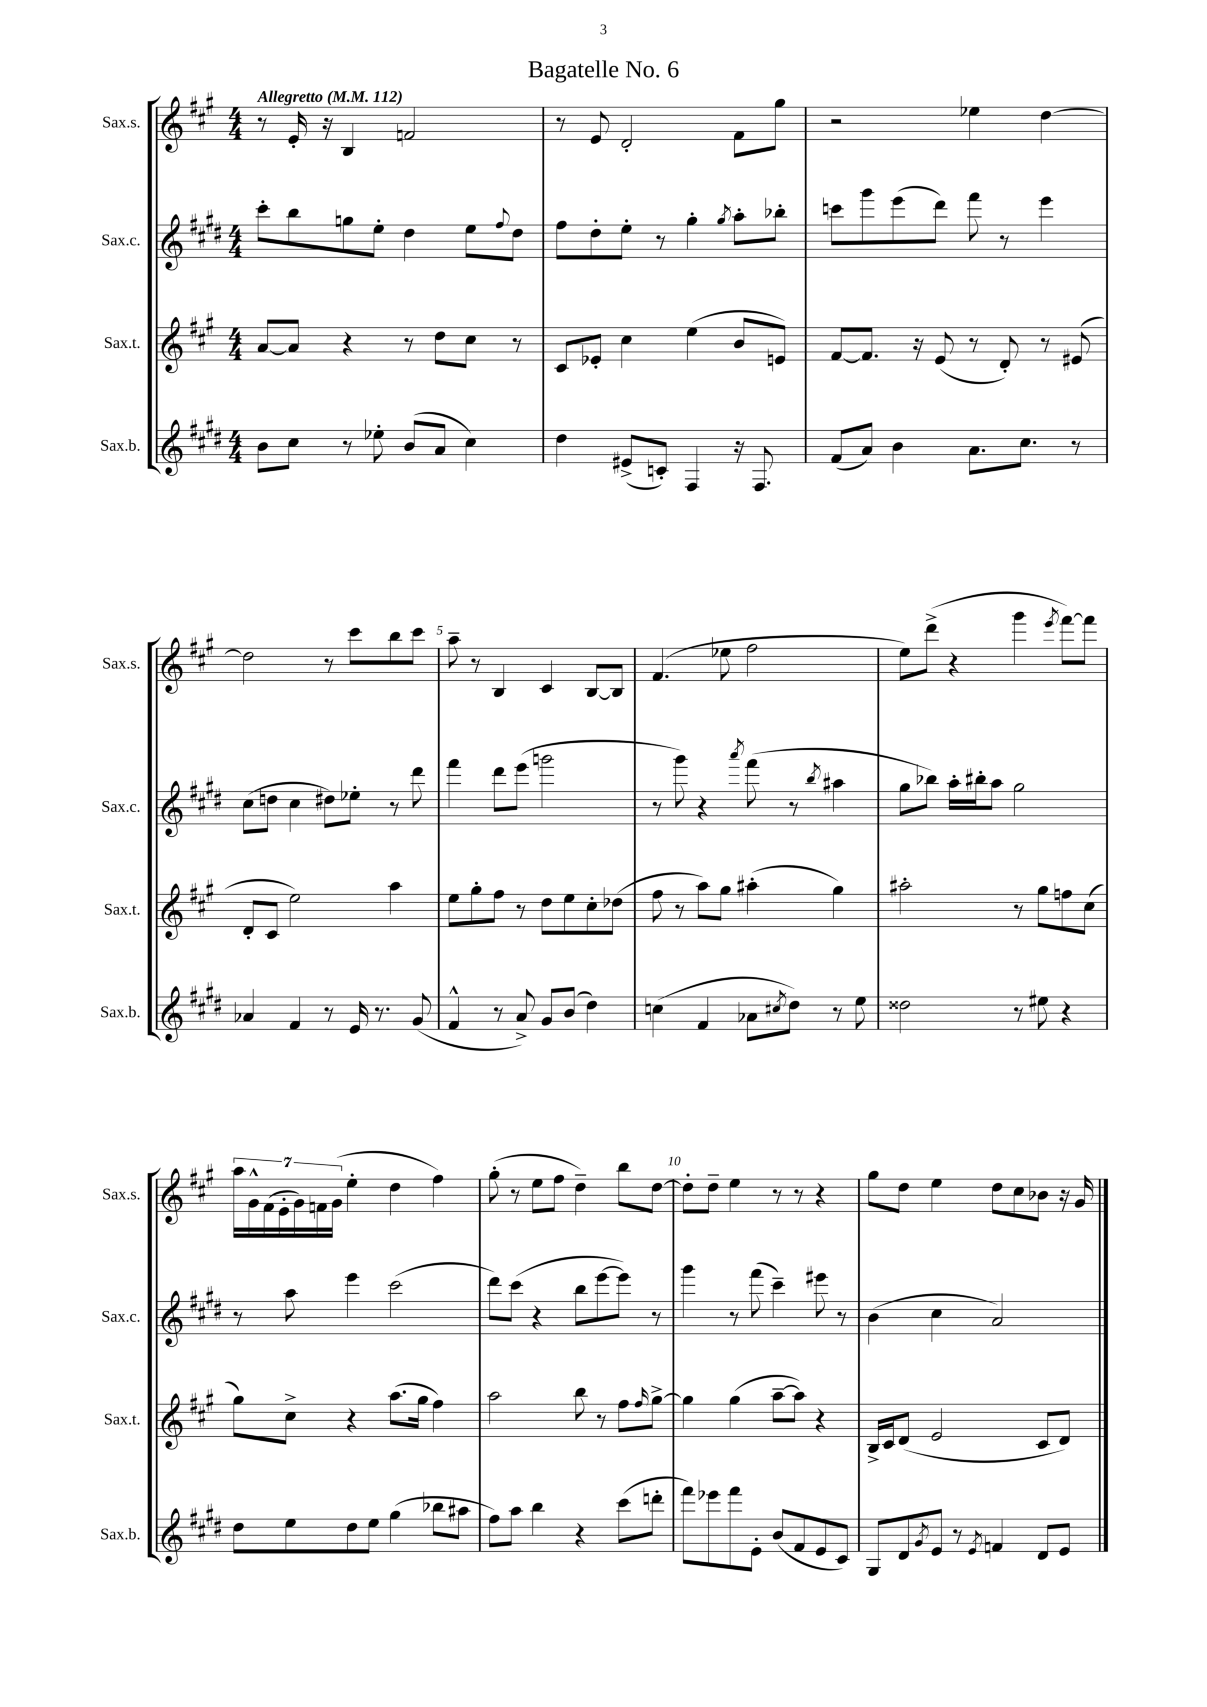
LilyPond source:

\header { title = "Bagatelle No. 6" }
<<
\new StaffGroup <<
\new Staff = "s0" \with { instrumentName = "Sax.s." shortInstrumentName = "Sax.s." } {
    \clef treble \key a \major \numericTimeSignature \time 4/4 \tempo "Allegretto" 4 = 112
    r8 e'16-. r16 b4 f'2 |
    r8 e'8 d'2-. fis'8 gis''8 |
    r2 ees''4 d''4~ |
    d''2 r8 cis'''8 b''8 cis'''8 |
    a''8-- r8 b4 cis'4 b8~ b8 |
    fis'4.( ees''8 fis''2 |
    e''8) d'''8->( r4 gis'''4 \acciaccatura { e'''8 } fis'''8~) fis'''8 |
    \tuplet 7/4 { a''16 gis'16-^ fis'16( e'16-. gis'16) f'16 gis'16( } e''4-. d''4 fis''4) |
    gis''8-.( r8 e''8 fis''8 d''4--) b''8 d''8~ |
    d''8-. d''8-- e''4 r8 r8 r4 |
    gis''8 d''8 e''4 d''8 cis''8 bes'8 r16 gis'16 \bar "|." |
}
\new Staff = "s1" \with { instrumentName = "Sax.c." shortInstrumentName = "Sax.c." } {
    \clef treble \key e \major \numericTimeSignature \time 4/4
    cis'''8-. b''8 g''8 e''8-. dis''4 e''8 \appoggiatura { fis''8 } dis''8 |
    fis''8 dis''8-. e''8-. r8 gis''4-. \acciaccatura { gis''8 } a''8-. bes''8-. |
    c'''8 gis'''8 e'''8( dis'''8) fis'''8 r8 e'''4 |
    cis''8( d''8 cis''4 dis''8) ees''8-. r8 dis'''8 |
    fis'''4 dis'''8 e'''8( g'''2 |
    r8 gis'''8) r4 \acciaccatura { a'''8 } fis'''8( r8 \acciaccatura { b''8 } ais''4 |
    gis''8 bes''8) a''16-. bis''16-. a''8 gis''2 |
    r8 a''8 e'''4 cis'''2( |
    dis'''8) cis'''8( r4 b''8 e'''8~ e'''8) r8 |
    gis'''4 r8 fis'''8( cis'''4--) eis'''8 r8 |
    b'4( cis''4 a'2) \bar "|." |
}
\new Staff = "s2" \with { instrumentName = "Sax.t." shortInstrumentName = "Sax.t." } {
    \clef treble \key a \major \numericTimeSignature \time 4/4
    a'8~ a'8 r4 r8 d''8 cis''8 r8 |
    cis'8 ees'8-. cis''4 e''4( b'8 e'8) |
    fis'8~ fis'8. r16 e'8( r8 d'8-.) r8 eis'8( |
    d'8-. cis'8 e''2) a''4 |
    e''8 gis''8-. fis''8 r8 d''8 e''8 cis''8-. des''8( |
    fis''8 r8 a''8) gis''8 ais''4-.( gis''4) |
    ais''2-. r8 gis''8 f''8 cis''8( |
    gis''8) cis''8-> r4 a''8.( gis''16 fis''4) |
    a''2 b''8 r8 fis''8 \grace { fis''16 } gis''8~-> |
    gis''4 gis''4( a''8~-- a''8) r4 |
    b16-> cis'16 d'8( e'2 cis'8 d'8) \bar "|." |
}
\new Staff = "s3" \with { instrumentName = "Sax.b." shortInstrumentName = "Sax.b." } {
    \clef treble \key e \major \numericTimeSignature \time 4/4
    b'8 cis''8 r8 ees''8-. b'8( a'8 cis''4) |
    dis''4 eis'8->( c'8-.) fis4 r16 fis8. |
    fis'8( a'8) b'4 a'8. cis''8. r8 |
    aes'4 fis'4 r8 e'16 r8. gis'8( |
    fis'4-^ r8 a'8->) gis'8 b'8( dis''4) |
    c''4( fis'4 aes'8 \acciaccatura { cis''8 } dis''8) r8 e''8 |
    disis''2 r8 eis''8 r4 |
    dis''8 e''8 dis''8 e''8 gis''4( bes''8 ais''8 |
    fis''8) a''8 b''4 r4 cis'''8( d'''8-. |
    fis'''8) ees'''8 fis'''8 e'8-. b'8( fis'8 e'8 cis'8) |
    gis8 dis'8 \acciaccatura { gis'8 } e'8 r8 \acciaccatura { e'8 } f'4 dis'8 e'8 \bar "|." |
}
>>
>>
\layout { \context { \Score \override BarNumber.break-visibility = ##(#f #t #t) barNumberVisibility = #(every-nth-bar-number-visible 5) } }
